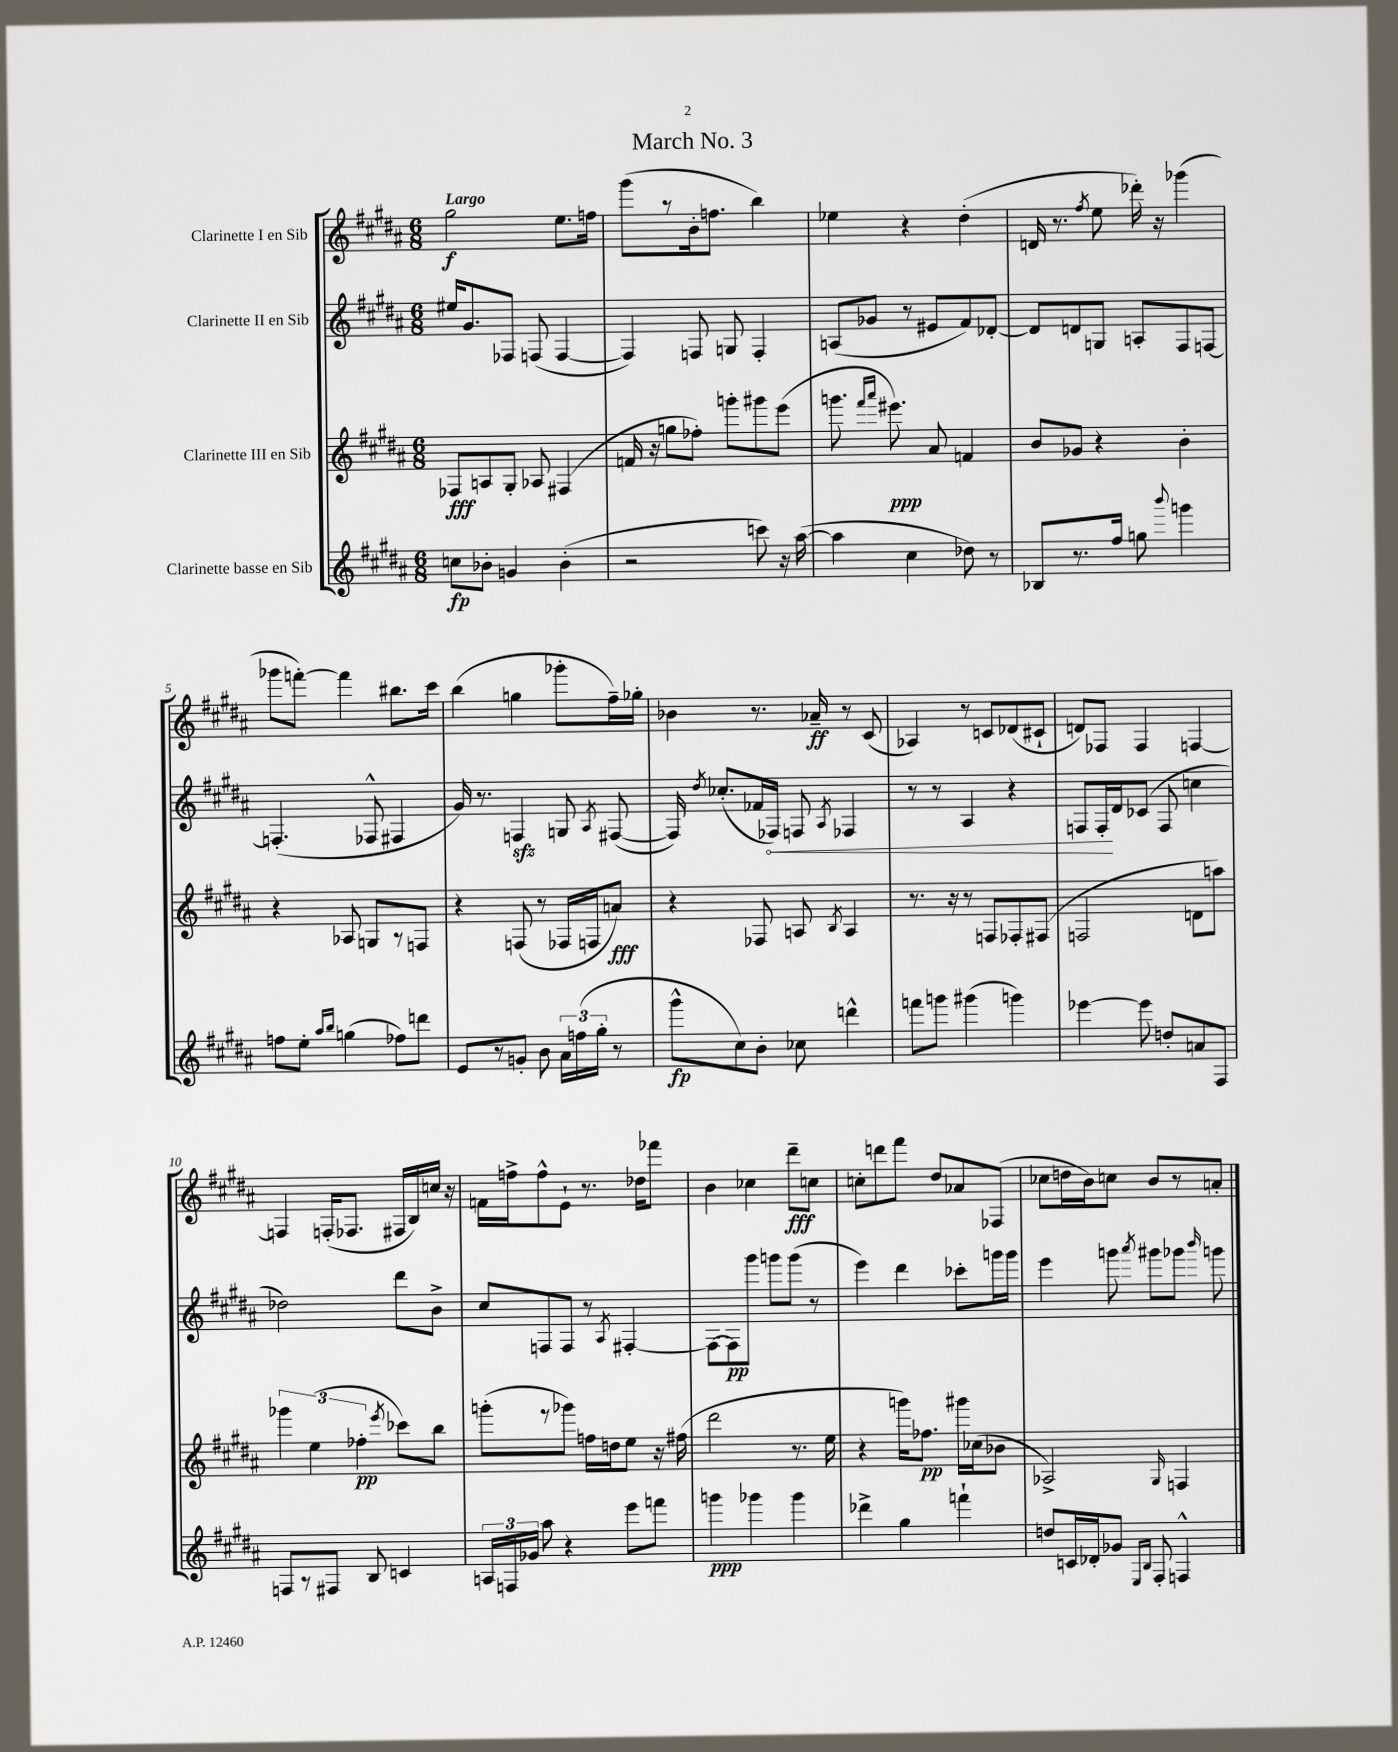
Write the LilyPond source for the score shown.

\header { title = "March No. 3" }
<<
\new StaffGroup <<
\new Staff = "s0" \with { instrumentName = "Clarinette I en Sib" } {
    \clef treble \key b \major \numericTimeSignature \time 6/8 \tempo "Largo"
    \autoBeamOff gis''2\f e''8.[ f''16] |
    gis'''8[( r8 b'16-. f''8.] b''4) |
    ees''4 r4 dis''4-.( |
    d'16 r8. \acciaccatura { fis''8 } e''8 des'''16-.) r16 ges'''4( |
    ges'''8[ f'''8]~-.) f'''4 bis''8.[ cis'''16] |
    b''4( g''4 ges'''8[-. fis''16--) ges''16]-. |
    bes'4 r8. aes'16--\ff r8 cis'8( |
    aes4) r8 c'8[ des'8( cis'8]-! |
    d'8[) fes8] fes4 f4~ |
    f4 f16[-.( fes8.] fis16[ b16) c''16] r16 |
    f'16[ f''16-> f''8-^ e'8]-! r8. des''16[ fes'''8] |
    b'4 ces''4 dis'''8[--\fff c''8] |
    c''8[-. d'''8 fis'''8] dis''8[ aes'8 fes8]( |
    ces''8[ d''16 b'16) c''8] b'8[ r8 a'8]-. \bar "|." |
}
\new Staff = "s1" \with { instrumentName = "Clarinette II en Sib" } {
    \clef treble \key b \major \numericTimeSignature \time 6/8
    \autoBeamOff eis''16[ gis'8. fes8] f8( f4~ |
    f4) f8 g8 f4-. |
    a8[( ges'8] r8 eis'8[ fis'8) des'8]~-. |
    des'8[ d'8 g8] a8[-. fis8 f8]~ |
    f4.-.( fes8-^ fis4 |
    gis'16) r8. f4\sfz g8 \acciaccatura { ais8 } fis8~( |
    fis16) \acciaccatura { dis''8 } ces''8.[-.( fes'16 \once \override Hairpin.circled-tip = ##t fes16]\<) f8 \acciaccatura { ais8 } fes4 |
    r8 r8 ais4 r4 |
    f8[ f16-.\! dis'16 ces'8]( f8 c''4 |
    des''2) dis'''8[ b'8]-> |
    cis''8[ f8 f8] r8 \acciaccatura { ais8 } fis4~-. |
    fis8[~ fis8\pp gis'''8] g'''8[ g'''8]( r8 |
    e'''4) dis'''4 ces'''8[-. g'''16 g'''16] |
    e'''4 g'''8 \acciaccatura { ais'''8 } gis'''8[ ges'''8] \grace { b'''16 } g'''8 \bar "|." |
}
\new Staff = "s2" \with { instrumentName = "Clarinette III en Sib" } {
    \clef treble \key b \major \numericTimeSignature \time 6/8
    \autoBeamOff fes8[\fff a8 gis8]-. aes8 fis4( |
    f'16 r16 g''8[ fes''8]-.) g'''8[-. gis'''8 e'''8]( |
    g'''8. \grace { fis'''16[ ais'''16] } eis'''8.\ppp) ais'8 f'4 |
    b'8[ ges'8] r4 b'4-. |
    r4 aes8 g8[ r8 f8] |
    r4 f8( r8 fes16[ f16 a'8]\fff) |
    r4 fes8 a8 \acciaccatura { b8 } a4 |
    r8. r16 r8 f8[ fes8-. fis8]( |
    f2 d'8[ a''8]) |
    \tuplet 3/2 { ges'''4 e''4( fes''4-.\pp } \acciaccatura { e'''8 } ces'''8[) b''8] |
    g'''8[-.( r8 ges'''8]) f''16[ d''16 e''8] r16 fis''16( |
    dis'''2 r8. e''16 |
    r4 g'''16[) fes''8.]\pp gis'''16[ ces''16( bes'8] |
    aes2->) \grace { gis16 } f4 \bar "|." |
}
\new Staff = "s3" \with { instrumentName = "Clarinette basse en Sib" } {
    \clef treble \key b \major \numericTimeSignature \time 6/8
    \autoBeamOff c''8[\fp bes'8]-. g'4 bes'4-.( |
    r2 c'''8) r16 ais''16~( |
    ais''4 cis''4 des''8) r8 |
    bes8[ r8. fis''16] g''8 \appoggiatura { b'''8 } g'''4 |
    f''8[ e''8]-. \grace { ais''16[ b''16] } g''4( fes''8[) d'''8] |
    e'8[ r8 g'8]-. b'8 \tuplet 3/2 { ais'16[ f''16( gis''16]-. } r8 |
    gis'''8[-^\fp cis''8) b'8]-. ces''8 d'''4-^ |
    f'''8[ g'''8] gis'''4( g'''4) |
    ees'''4~ ees'''8 d''8[-. a'8 fis8] |
    f8[ r8 fis8] b8 c'4 |
    \tuplet 3/2 { a16[ f16 ges'16] } ais''8 r4 e'''8[ f'''8] |
    g'''4\ppp ges'''4 ges'''4 |
    des'''4-> gis''4 f'''4-! |
    d''8[ c'16 des'16-. ges'8] \grace { e16[ b16] } fis8-. f4-^ \bar "|." |
}
>>
>>
